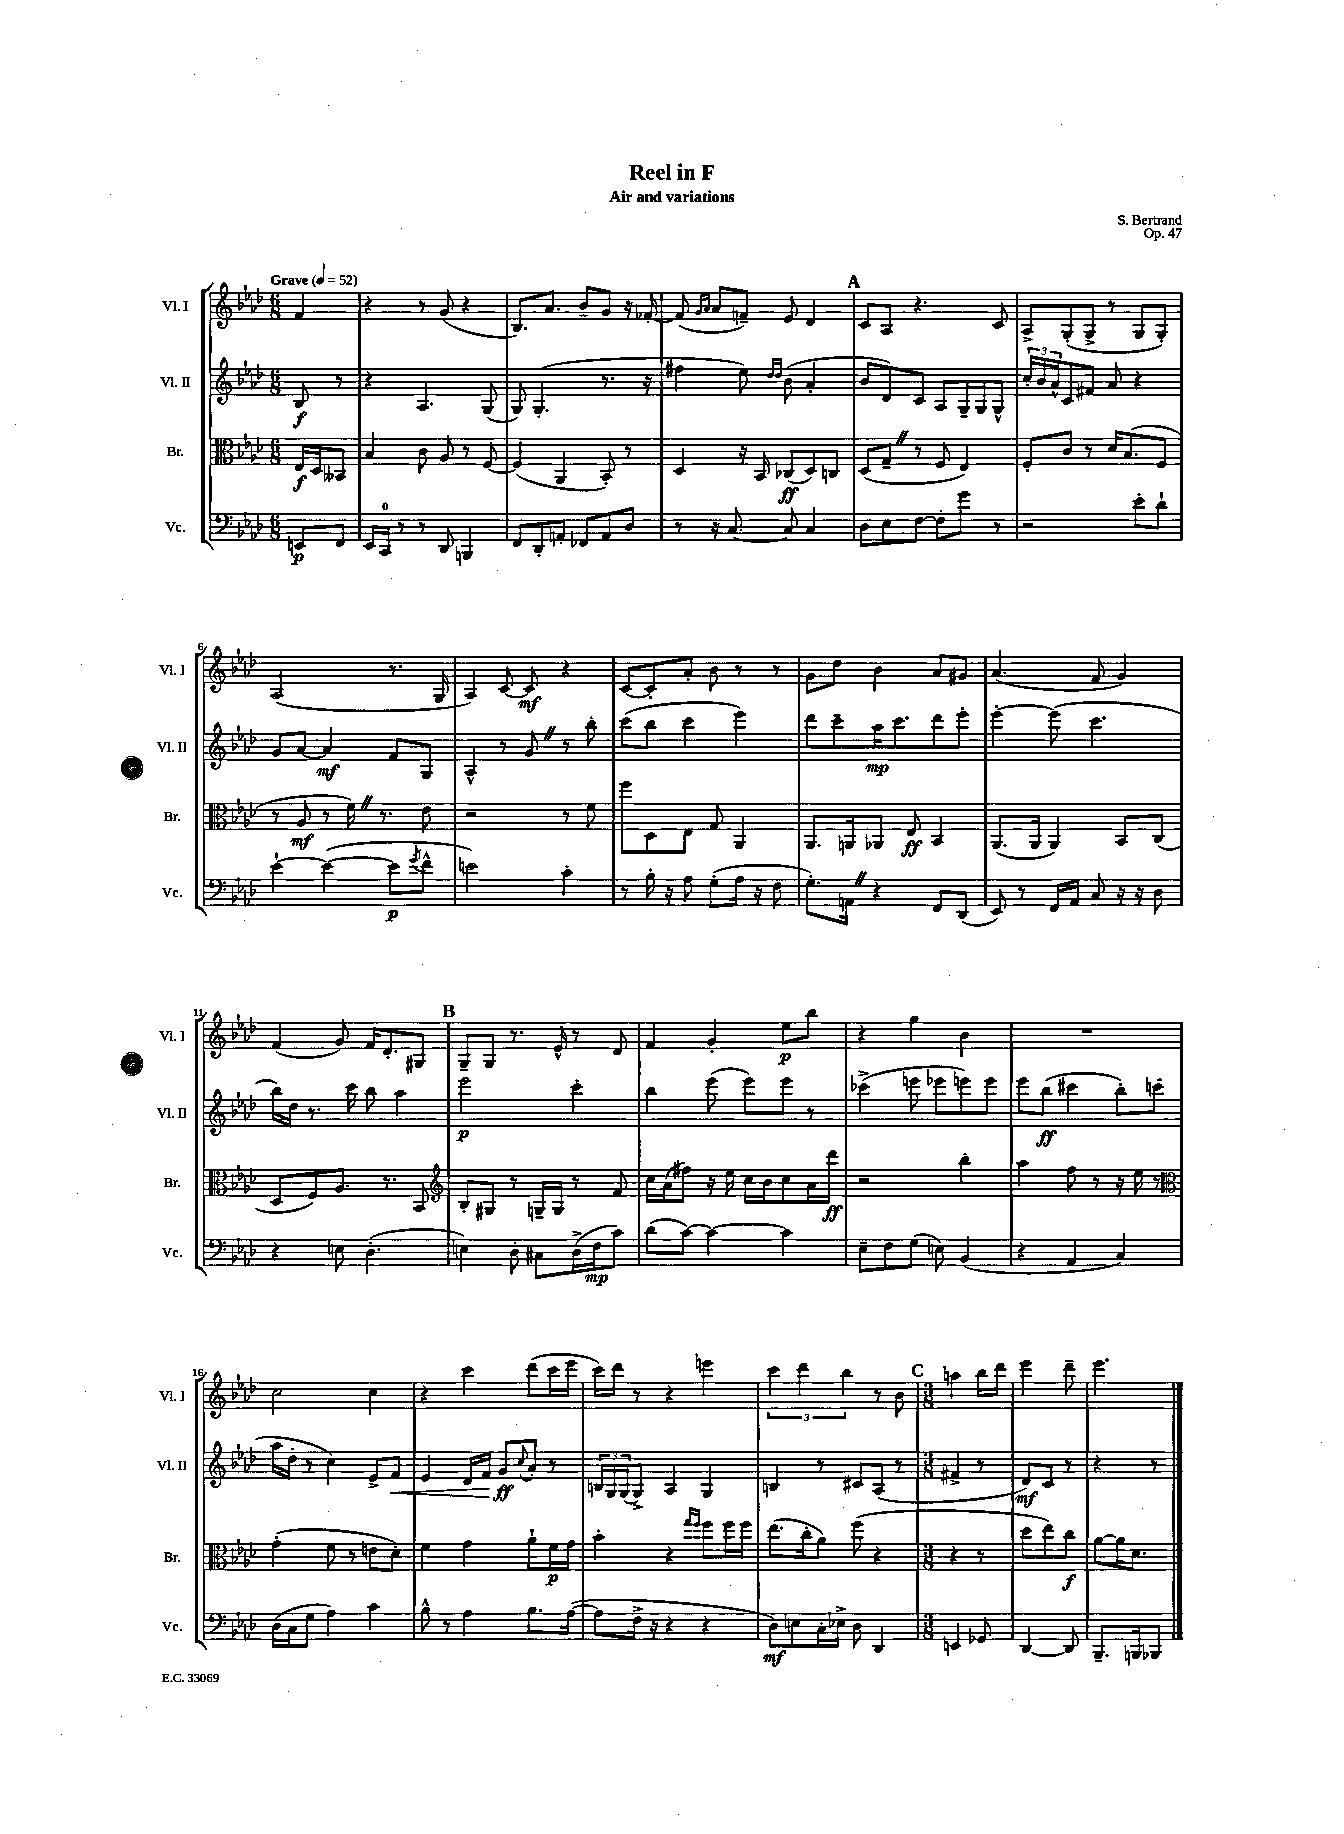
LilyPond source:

\header { title = "Reel in F" composer = "S. Bertrand" subtitle = "Air and variations" opus = "Op. 47" }
<<
\new StaffGroup <<
\new Staff = "s0" \with { instrumentName = "Vl. I" shortInstrumentName = "Vl. I" } {
    \clef treble \key aes \major \numericTimeSignature \time 6/8 \partial 4 \tempo "Grave" 4 = 52
    f'4 |
    r4 r8 g'8( r4 |
    bes8.) aes'8. bes'8-- g'8 r16 fes'16~-. |
    fes'8( \grace { g'16 aes'16 } aes'8 f'8--) ees'8 des'4 |
    \mark \markup { \bold "A" } c'8 aes8 r4. c'8 |
    aes8-> g8-.( g8-> r8 g8 g8-.) |
    aes2( r8. g16 |
    aes4) c'8~ c'8\mf r4 |
    c'8~ c'8-. aes'8-. bes'8 r8 r8 |
    g'8 des''8 bes'4 aes'8 gis'8 |
    aes'4.( f'8 g'4) |
    f'4( g'8) f'16 des'8.-. gis8 |
    \mark \markup { \bold "B" } g8-- g8 r8. ees'16-^ r8 des'8 |
    f'4 g'4-. ees''8\p bes''8 |
    r4 g''4 bes'4 |
    R2. |
    c''2 c''4 |
    r4 c'''4 des'''8( c'''16 ees'''16 |
    c'''16) des'''16 r8 r4 e'''4 |
    \tuplet 3/2 { c'''4 des'''4 bes''4 } r8 bes'8 |
    \mark \markup { \bold "C" } \numericTimeSignature \time 3/8 a''4 bes''16 des'''16 |
    ees'''4 des'''8-- |
    ees'''4. \bar "|." |
}
\new Staff = "s1" \with { instrumentName = "Vl. II" shortInstrumentName = "Vl. II" } {
    \clef treble \key aes \major \numericTimeSignature \time 6/8 \partial 4
    bes8\f r8 |
    r4 aes4. g8( |
    g8) g4.-.( r8. r16 |
    fis''4 ees''8) \grace { des''16 des''16 } bes'8( aes'4-. |
    \mark \markup { \bold "A" } bes'8 des'8) c'8 aes8 g16-- g16 g8-^ |
    \tuplet 3/2 { c''16-. bes'16 aes'16-^ } c'8 fis'8 aes'8 r4 |
    g'8 aes'8~ aes'4\mf f'8 g8 |
    aes4-^ r8 g'8 \once \override BreathingSign.text = \markup { \musicglyph "scripts.caesura.straight" } \breathe r8 bes''8-. |
    c'''8( bes''8 c'''4 ees'''4) |
    des'''8 c'''8-- aes''16\mp c'''8. des'''8 ees'''8-. |
    ees'''4~-. ees'''8( c'''4. |
    bes''16) des''16 r8. c'''16 bes''8 aes''4 |
    \mark \markup { \bold "B" } ees'''2\p c'''4-. |
    bes''4 ees'''8( ees'''8) ees'''8 r8 |
    ces'''4->( e'''8 ees'''8 e'''8) e'''8 |
    ees'''8 bes''8\ff( cis'''4 bes''8-.) c'''8( |
    aes''16 des''16-. r8 c''4) ees'8-> f'8\< |
    ees'4 des'16 f'16 g'8\ff\! \appoggiatura { c''8 } aes'8-. r8 |
    \tuplet 3/2 { b16 g16 g16( } g8->) aes4 g4 |
    b4 r8 cis'8 aes8( r8 |
    \mark \markup { \bold "C" } \numericTimeSignature \time 3/8 fis'4-> r8 |
    des'8\mf) c'8 r8 |
    r4 r8 \bar "|." |
}
\new Staff = "s2" \with { instrumentName = "Br." shortInstrumentName = "Br." } {
    \clef alto \key aes \major \numericTimeSignature \time 6/8 \partial 4
    ees16\f des16 beses,8 |
    bes4 c'8 aes8 r8 f8~ |
    f4( aes,4 bes,8-.) r8 |
    des4 r16 bes,16 ces8\ff( des8) c8 |
    \mark \markup { \bold "A" } des8( g8-- \once \override BreathingSign.text = \markup { \musicglyph "scripts.caesura.straight" } \breathe r8 f8 ees4) |
    f8-. c'8 r8 des'16 bes8.( f8 |
    r8 aes8\mf r8 f'16) \once \override BreathingSign.text = \markup { \musicglyph "scripts.caesura.straight" } \breathe r8. ees'8 |
    r2 r8 f'8 |
    f''8 des8 ees8 g8 aes,4 |
    aes,8. a,16 aes,8 ees8\ff bes,4 |
    aes,8.( aes,16 aes,4) bes,8 c8( |
    des8 f8) aes8. r8. bes,8 |
    \mark \markup { \bold "B" } \clef treble bes8-. gis8 r8 g16-- g16 r8 f'8 |
    c''16 aes'16( fis''8) r16 ees''16 c''16 bes'16 c''8 aes'16 des'''16\ff |
    r2 bes''4-. |
    aes''4 f''8 r8 r16 ees''16 r8 |
    \clef alto g'4-.( f'8 r8 e'8 des'8-.) |
    f'4 g'4 aes'8-! f'16\p g'16 |
    bes'4-. r4 \grace { g''16 f''16 } f''8 f''16 f''16 |
    ees''8.( c''16-. aes'8) f''8( r4 |
    \mark \markup { \bold "C" } \numericTimeSignature \time 3/8 r4 r8 |
    des''8 ees''8) c''8\f |
    aes'8~ aes'16 des'8. \bar "|." |
}
\new Staff = "s3" \with { instrumentName = "Vc." shortInstrumentName = "Vc." } {
    \clef bass \key aes \major \numericTimeSignature \time 6/8 \partial 4
    e,8\p f,8 |
    ees,16 c,16-0 r8 r8 des,8 b,,4 |
    f,8 des,8-. a,8-. fes,8 a,8 des8 |
    r8 r16 c8.~ c8 c4 |
    \mark \markup { \bold "A" } des8 ees8 f8~ f8-. g'8 r8 |
    r2 ees'8-. des'8-! |
    ees'4~-! ees'4~( ees'8\p \acciaccatura { g'8 } f'8-^ |
    e'2) c'4-. |
    r8 bes16-. r16 aes8 g8-.( aes16 r16 f8 |
    g8.-.) a,16 \once \override BreathingSign.text = \markup { \musicglyph "scripts.caesura.straight" } \breathe r4 f,8 des,8( |
    ees,8) r8 f,16 aes,16 c8 r16 r16 des8 |
    r4 e8 des4.-.( |
    \mark \markup { \bold "B" } e4) des8-. cis8 des16->( f16\mp c'8) |
    des'8( c'8~) c'4~ c'4 |
    ees8-- f8 g8( e8) bes,4( |
    r4 aes,4 c4) |
    des16( c16 g8 aes4) c'4 |
    bes8-^ r8 aes4 bes8. aes16~( |
    aes8 f16-> r16 r4 r4 |
    des8\mf) e8 c16-. ees16-> des8 des,4 |
    \mark \markup { \bold "C" } \numericTimeSignature \time 3/8 e,4 ges,8 |
    des,4~ des,8 |
    bes,,8.-- b,,16 bes,,8 \bar "|." |
}
>>
>>
